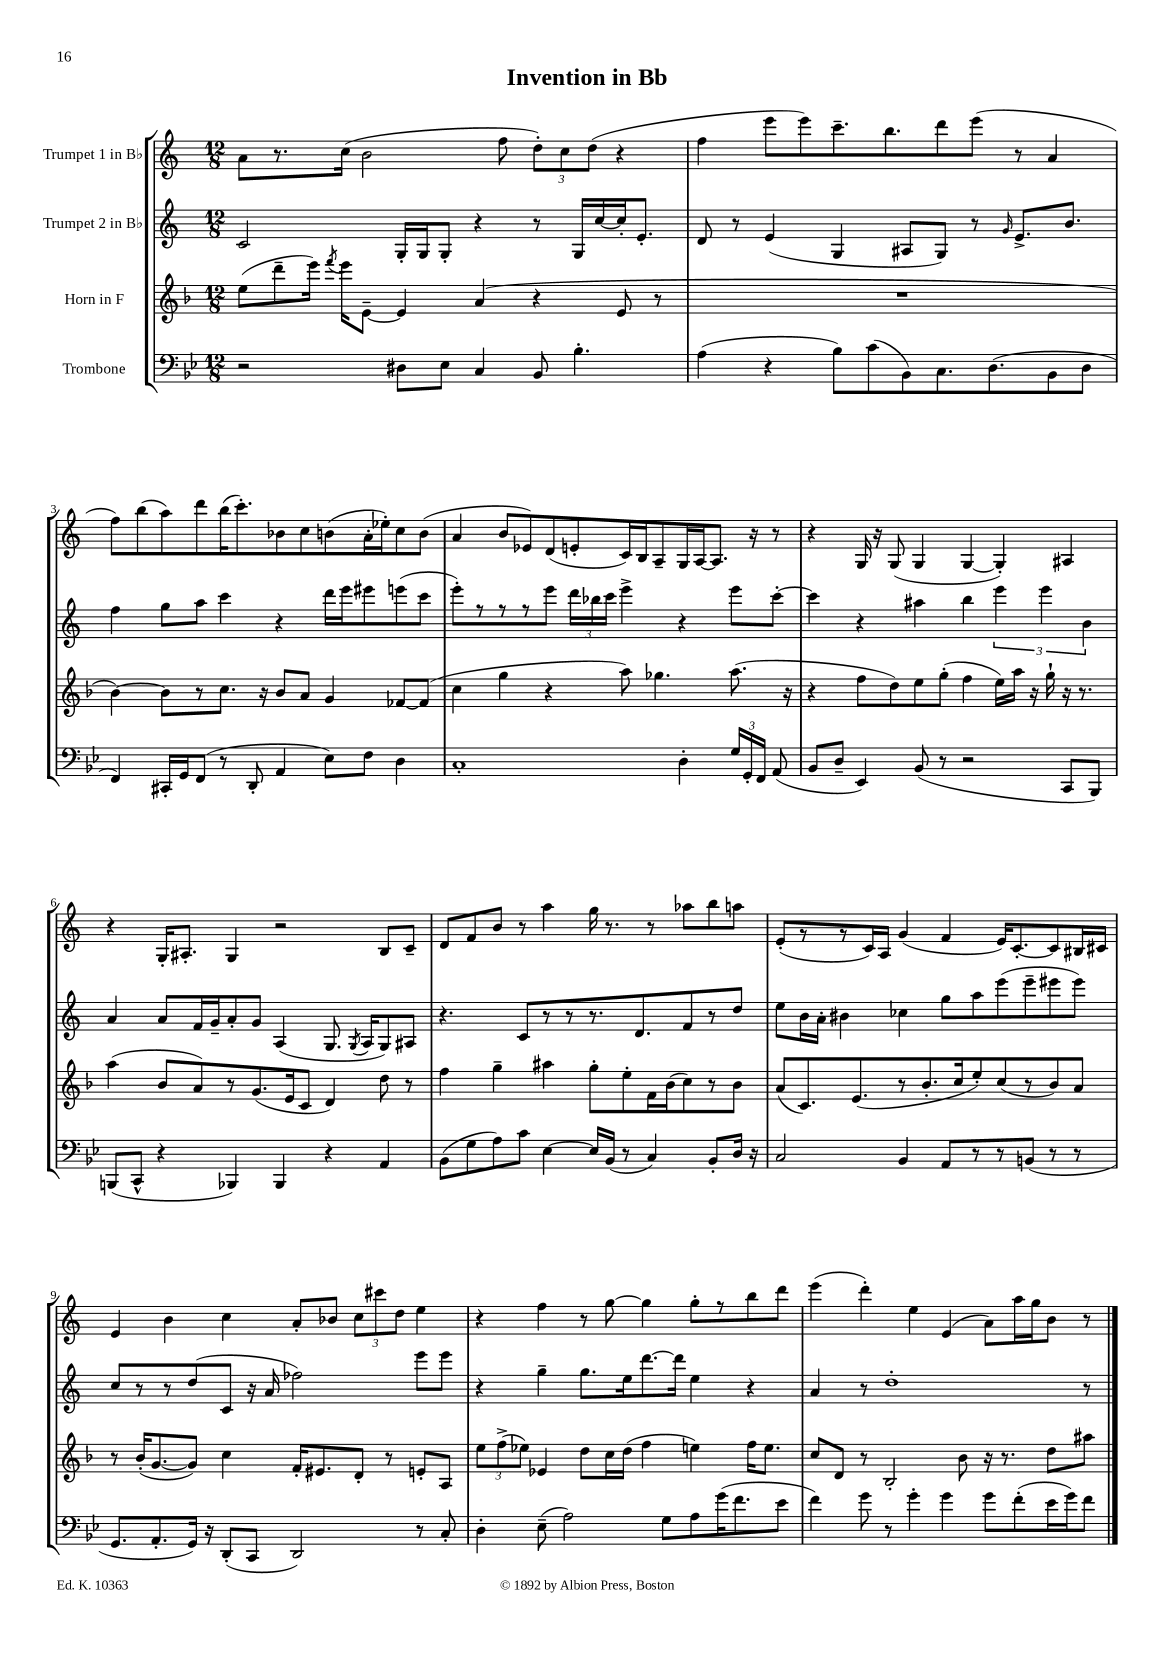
\header { title = "Invention in Bb" }
<<
\new StaffGroup <<
\new Staff = "s0" \with { instrumentName = "Trumpet 1 in Bb" } {
    \clef treble \key c \major \numericTimeSignature \time 12/8
    \autoBeamOff a'8[ r8. c''16]( b'2 f''8 \tuplet 3/2 { d''8[-.) c''8 d''8]( } r4 |
    f''4 e'''8[ e'''8) c'''8.-- b''8. d'''8 e'''8]( r8 a'4 |
    f''8[) b''8( a''8) d'''8 b''16( c'''8.-.) bes'8 c''8 b'8( a'16-. ees''16-.) c''8 b'8]( |
    a'4 b'8[ ees'8) d'8( e'8-. c'16) b16 a8-- g16 a16~ a8.] r16 r8 |
    r4 g16 r16 g8( g4 g4~ g4-.) ais4 |
    r4 g16[-. ais8.]-. g4 r2 b8[ c'8]-- |
    d'8[ f'8 b'8] r8 a''4 g''16 r8. r8 aes''8[ b''8 a''8] |
    e'8[-.( r8 r8 c'16) a16] g'4( f'4 e'16[) c'8.~-. c'8 bis16 cis'16] |
    e'4 b'4 c''4 a'8[-. bes'8] \tuplet 3/2 { c''8[ cis'''8 d''8] } e''4 |
    r4 f''4 r8 g''8~ g''4 g''8[-. r8 b''8 d'''8] |
    e'''4( d'''4-.) e''4 e'4( a'8[) a''16 g''16 b'8] r8 \bar "|." |
}
\new Staff = "s1" \with { instrumentName = "Trumpet 2 in Bb" } {
    \clef treble \key c \major \numericTimeSignature \time 12/8
    \autoBeamOff c'2 g16[-. g16 g8]-. r4 r8 g16[ c''16~ c''16-. e'8.]-. |
    d'8 r8 e'4( g4 ais8[ g8]) r8 \grace { g'16 } e'8.[-> b'8.] |
    f''4 g''8[ a''8] c'''4 r4 d'''16[ e'''16 eis'''8 e'''8( c'''8] |
    e'''8[-.) r8 r8 r8 e'''8] \tuplet 3/2 { d'''16[ bes''16 c'''16] } e'''4-> r4 e'''8[ c'''8]~-. |
    c'''4 r4 ais''4 b''4 \tuplet 3/2 { e'''4 e'''4 b'4 } |
    a'4 a'8[ f'16 g'16-- a'8-. g'8] a4( g8. \acciaccatura { g8 } a16[ g8) ais8] |
    r4. c'8[ r8 r8 r8. d'8. f'8 r8 d''8] |
    e''8[ b'16 a'16]-. bis'4 ces''4 g''8[ a''8 e'''8( e'''8-- eis'''8 eis'''8]) |
    c''8[ r8 r8 d''8( c'8] r16 a'16 fes''2) e'''8[ e'''8] |
    r4 g''4-- g''8.[ e''16 d'''8.~ d'''16] e''4 r4 |
    a'4 r8 d''1-. r8 \bar "|." |
}
\new Staff = "s2" \with { instrumentName = "Horn in F" } {
    \clef treble \key f \major \numericTimeSignature \time 12/8
    \autoBeamOff e''8[( d'''8-- e'''16]) \acciaccatura { f'''8 } e'''16[ e'8]~-- e'4 a'4( r4 e'8 r8 |
    R1. |
    bes'4~) bes'8[ r8 c''8.] r16 bes'8[ a'8] g'4 fes'8[~ fes'8]( |
    c''4 g''4 r4 a''8) ges''4. a''8.( r16 |
    r4 f''8[ d''8) e''8 g''8]-.( f''4 e''16[) a''16] r16 g''16-! r16 r8. |
    a''4( bes'8[ a'8) r8 g'8.( e'16 c'8] d'4) d''8 r8 |
    f''4 g''4-- ais''4 g''8[-. e''8-. f'16 bes'16( c''8) r8 bes'8] |
    a'8[( c'8.) e'8.( r8 bes'8.-. c''16 e''8-.) c''8( r8 bes'8) a'8] |
    r8 bes'16[-.( g'8.~ g'8]) c''4 f'16[-. eis'8. d'8]-. r8 e'8[-. a8] |
    \tuplet 3/2 { e''8[ f''8->( ees''8]) } ees'4 d''8[ c''16 d''16]( f''4 e''4) f''16[ e''8.] |
    c''8[ d'8] r8 bes2-. bes'8 r16 r8. d''8[ ais''8] \bar "|." |
}
\new Staff = "s3" \with { instrumentName = "Trombone" } {
    \clef bass \key bes \major \numericTimeSignature \time 12/8
    \autoBeamOff r2 dis8[ ees8] c4 bes,8 bes4.-. |
    a4( r4 bes8[) c'8( bes,8) c8. d8.( bes,8 d8] |
    f,4) cis,16[-. g,16 f,8]( r8 d,8-. a,4 ees8[) f8] d4 |
    c1-. d4-. \tuplet 3/2 { g16[ g,16-. f,16] } a,8( |
    bes,8[ d8]-- ees,4) bes,8( r8 r2 c,8[ bes,,8]) |
    b,,8[( c,8]-^ r4 bes,,4) bes,,4 r4 a,4 |
    bes,8[( g8 a8) c'8] ees4~ ees16[ bes,16]( r8 c4) bes,8[-. d16] r16 |
    c2 bes,4 a,8[ r8 r8 b,8]( r8 r8 |
    g,8.[ a,8.-. g,16]) r16 d,8[-.( c,8] d,2) r8 c8-. |
    d4-. ees8--( a2) g8[ a8 g'16( f'8. ees'8] |
    f'4) g'8 r8 g'4-. g'4 g'8[ f'8-.( ees'16 g'16) f'8] \bar "|." |
}
>>
>>
